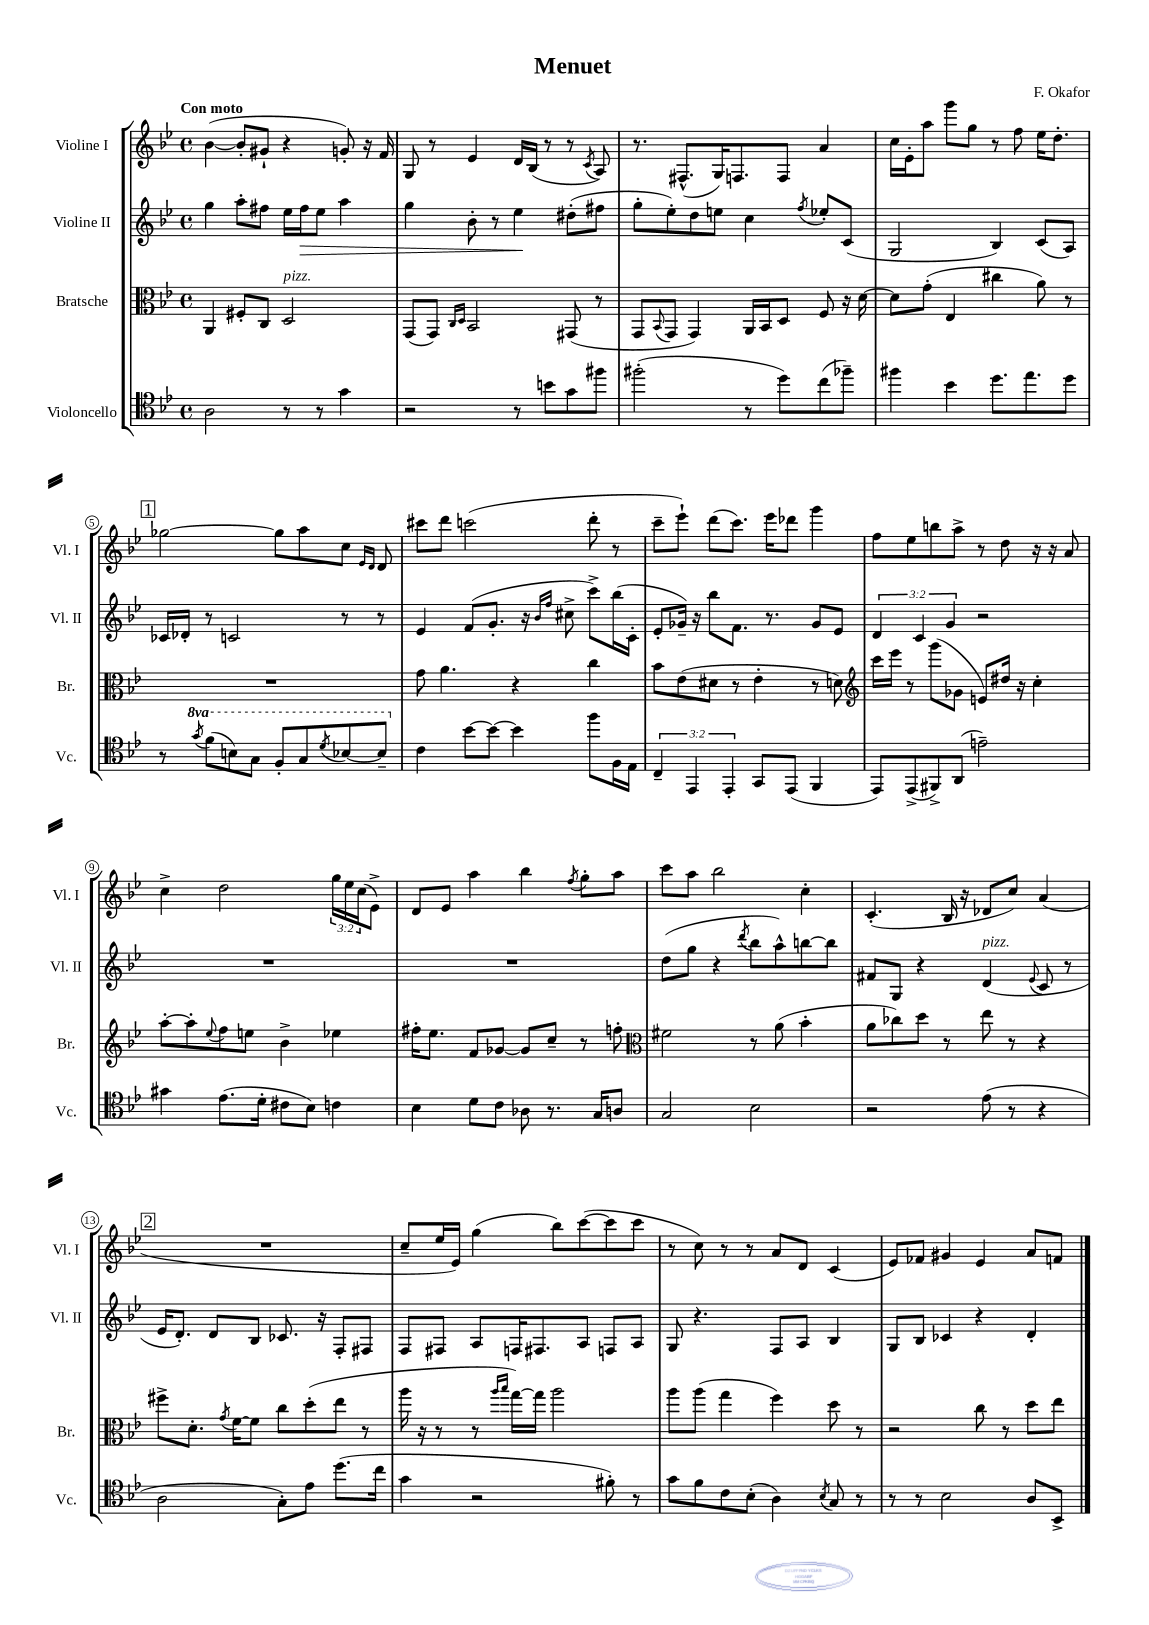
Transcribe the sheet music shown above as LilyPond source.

\header { title = "Menuet" composer = "F. Okafor" }
<<
\new StaffGroup <<
\new Staff = "s0" \with { instrumentName = "Violine I" shortInstrumentName = "Vl. I" } {
    \clef treble \key bes \major \defaultTimeSignature \time 4/4 \override Staff.TupletNumber.text = #tuplet-number::calc-fraction-text \tempo "Con moto"
    bes'4~( bes'8-. gis'8-! r4 g'8-.) r16 f'16 |
    g8 r8 ees'4 d'16 bes16( r8 r8 \acciaccatura { c'8 } a8) |
    r8. fis8.-^( g16) f8. f8 a'4 |
    c''16 ees'16-. a''8 g'''8 g''8 r8 f''8 ees''16 d''8.-. |
    \mark \markup { \box "1" } ges''2~ ges''8 a''8 c''8 \grace { ees'16 d'16 } d'8 |
    cis'''8 d'''8 c'''2( d'''8-. r8 |
    c'''8-- ees'''8-!) d'''8( c'''8.) ees'''16 des'''8 g'''4 |
    f''8 ees''8 b''8 a''8-> r8 d''8 r16 r16 a'8 |
    c''4-> d''2 \tuplet 3/2 { g''16 ees''16 c''16( } ees'8->) |
    d'8 ees'8 a''4 bes''4 \acciaccatura { f''8 } g''8-. a''8 |
    c'''8 a''8 bes''2 c''4-. |
    c'4.-.( bes16 r16 des'8 c''8) a'4( |
    \mark \markup { \box "2" } R1 |
    c''8-- ees''16 ees'16) g''4( bes''8) c'''8~( c'''8 c'''8 |
    r8 c''8) r8 r8 a'8 d'8 c'4( |
    ees'8) fes'8 gis'4 ees'4 a'8 f'8 \bar "|." |
}
\new Staff = "s1" \with { instrumentName = "Violine II" shortInstrumentName = "Vl. II" } {
    \clef treble \key bes \major \defaultTimeSignature \time 4/4 \override Staff.TupletNumber.text = #tuplet-number::calc-fraction-text
    g''4 a''8-. fis''8 ees''16 fis''16\> ees''8 a''4 |
    g''4 bes'8-. r8 ees''4\! dis''8-.( fis''8 |
    g''8-. ees''8-.) d''8 e''8 c''4 \acciaccatura { f''8 } ees''8-. c'8( |
    g2 bes4) c'8( a8) |
    \mark \markup { \box "1" } ces'16 des'16-. r8 c'2 r8 r8 |
    ees'4 f'8( g'8.-. r16 \grace { bes'16 f''16 } cis''8-> c'''8->) bes''16( c'16-. |
    ees'8-. ges'16--) r16 bes''8 f'8. r8. ges'8 ees'8 |
    \tuplet 3/2 { d'4 c'4 g'4 } r2 |
    R1 |
    R1 |
    d''8( g''8 r4 \acciaccatura { d'''8 } bes''8 a''8-^) b''8~ b''8 |
    fis'8 g8 r4 d'4^\markup { \italic "pizz." }( \appoggiatura { ees'8 } c'8 r8 |
    \mark \markup { \box "2" } ees'16 d'8.-.) d'8 bes8 ces'8. r16 f8-. fis8 |
    f8 fis8 a8 f16 fis8. a8 f8 a8 |
    g8 r4. f8 a8 bes4 |
    g8 bes8 ces'4 r4 d'4-. \bar "|." |
}
\new Staff = "s2" \with { instrumentName = "Bratsche" shortInstrumentName = "Br." } {
    \clef alto \key bes \major \defaultTimeSignature \time 4/4
    a,4 fis8-. c8 d2^\markup { \italic "pizz." } |
    g,8( g,8) \grace { c16 d16 } bes,2 gis,8( r8 |
    g,8 \appoggiatura { bes,8 } g,8 g,4) a,16 bes,16 d8 f8 r16 d'16~ |
    d'8 g'8-.( ees4 cis''4 a'8) r8 |
    \mark \markup { \box "1" } R1 |
    g'8 a'4. r4 c''4 |
    bes'8 ees'8( dis'8 r8 ees'4-. r8 d'8) |
    \clef treble c'''16 ees'''16 r8 g'''8( ges'8 e'8) dis''16 r16 c''4-. |
    a''8~-. a''8-. \appoggiatura { ees''8 } f''8 e''8 bes'4-> ees''4 |
    fis''16-. ees''8. f'8 ges'8~ ges'8 c''8-- r8 f''8-. |
    \clef alto fis'2 r8 a'8( bes'4-. |
    a'8 ces''8) d''8 r8 ees''8 r8 r4 |
    \mark \markup { \box "2" } fis''8-> d'8.-. \acciaccatura { g'8 } f'16~ f'8 c''8 d''8-.( ees''8 r8 |
    a''16 r16 r8 r8 \grace { a''16 bes''16 } g''16~) g''16 a''2 |
    a''8 a''8( g''4 f''4) d''8 r8 |
    r2 c''8 r8 d''8 ees''8 \bar "|." |
}
\new Staff = "s3" \with { instrumentName = "Violoncello" shortInstrumentName = "Vc." } {
    \clef tenor \key bes \major \defaultTimeSignature \time 4/4 \override Staff.TupletNumber.text = #tuplet-number::calc-fraction-text \set Staff.ottavationMarkups = #ottavation-simple-ordinals
    a2 r8 r8 g'4 |
    r2 r8 b'8 g'8 fis''8 |
    fis''2-.( r8 d''8) c''8( fes''8--) |
    fis''4 bes'4 d''8. ees''8. d''8 |
    \mark \markup { \box "1" } r8 \ottava #1 \acciaccatura { g''8 } f''8( b'8) g'8 f'8-. g'8 \acciaccatura { d''8 } bes'8~ bes'8-- \ottava #0 |
    c'4 bes'8~ bes'8~ bes'4 f''8 f16 ees16 |
    \tuplet 3/2 { c4-- ees,4 ees,4-. } g,8 ees,8( f,4 |
    ees,8) ees,8->( fis,8->) a,8( e'2--) |
    gis'4 ees'8.( d'16-. cis'8 bes8) c'4 |
    bes4 d'8 c'8 aes8 r8. g16 a8 |
    g2 bes2 |
    r2 ees'8( r8 r4 |
    \mark \markup { \box "2" } a2 g8-.) ees'8 d''8.( c''16 |
    g'4 r2 fis'8-.) r8 |
    g'8 f'8 c'8 bes8-.( a4) \acciaccatura { bes8 } g8 r8 |
    r8 r8 bes2 a8 bes,8-> \bar "|." |
}
>>
>>
\layout { \context { \Score \override BarNumber.stencil = #(make-stencil-circler 0.1 0.3 ly:text-interface::print) } }
